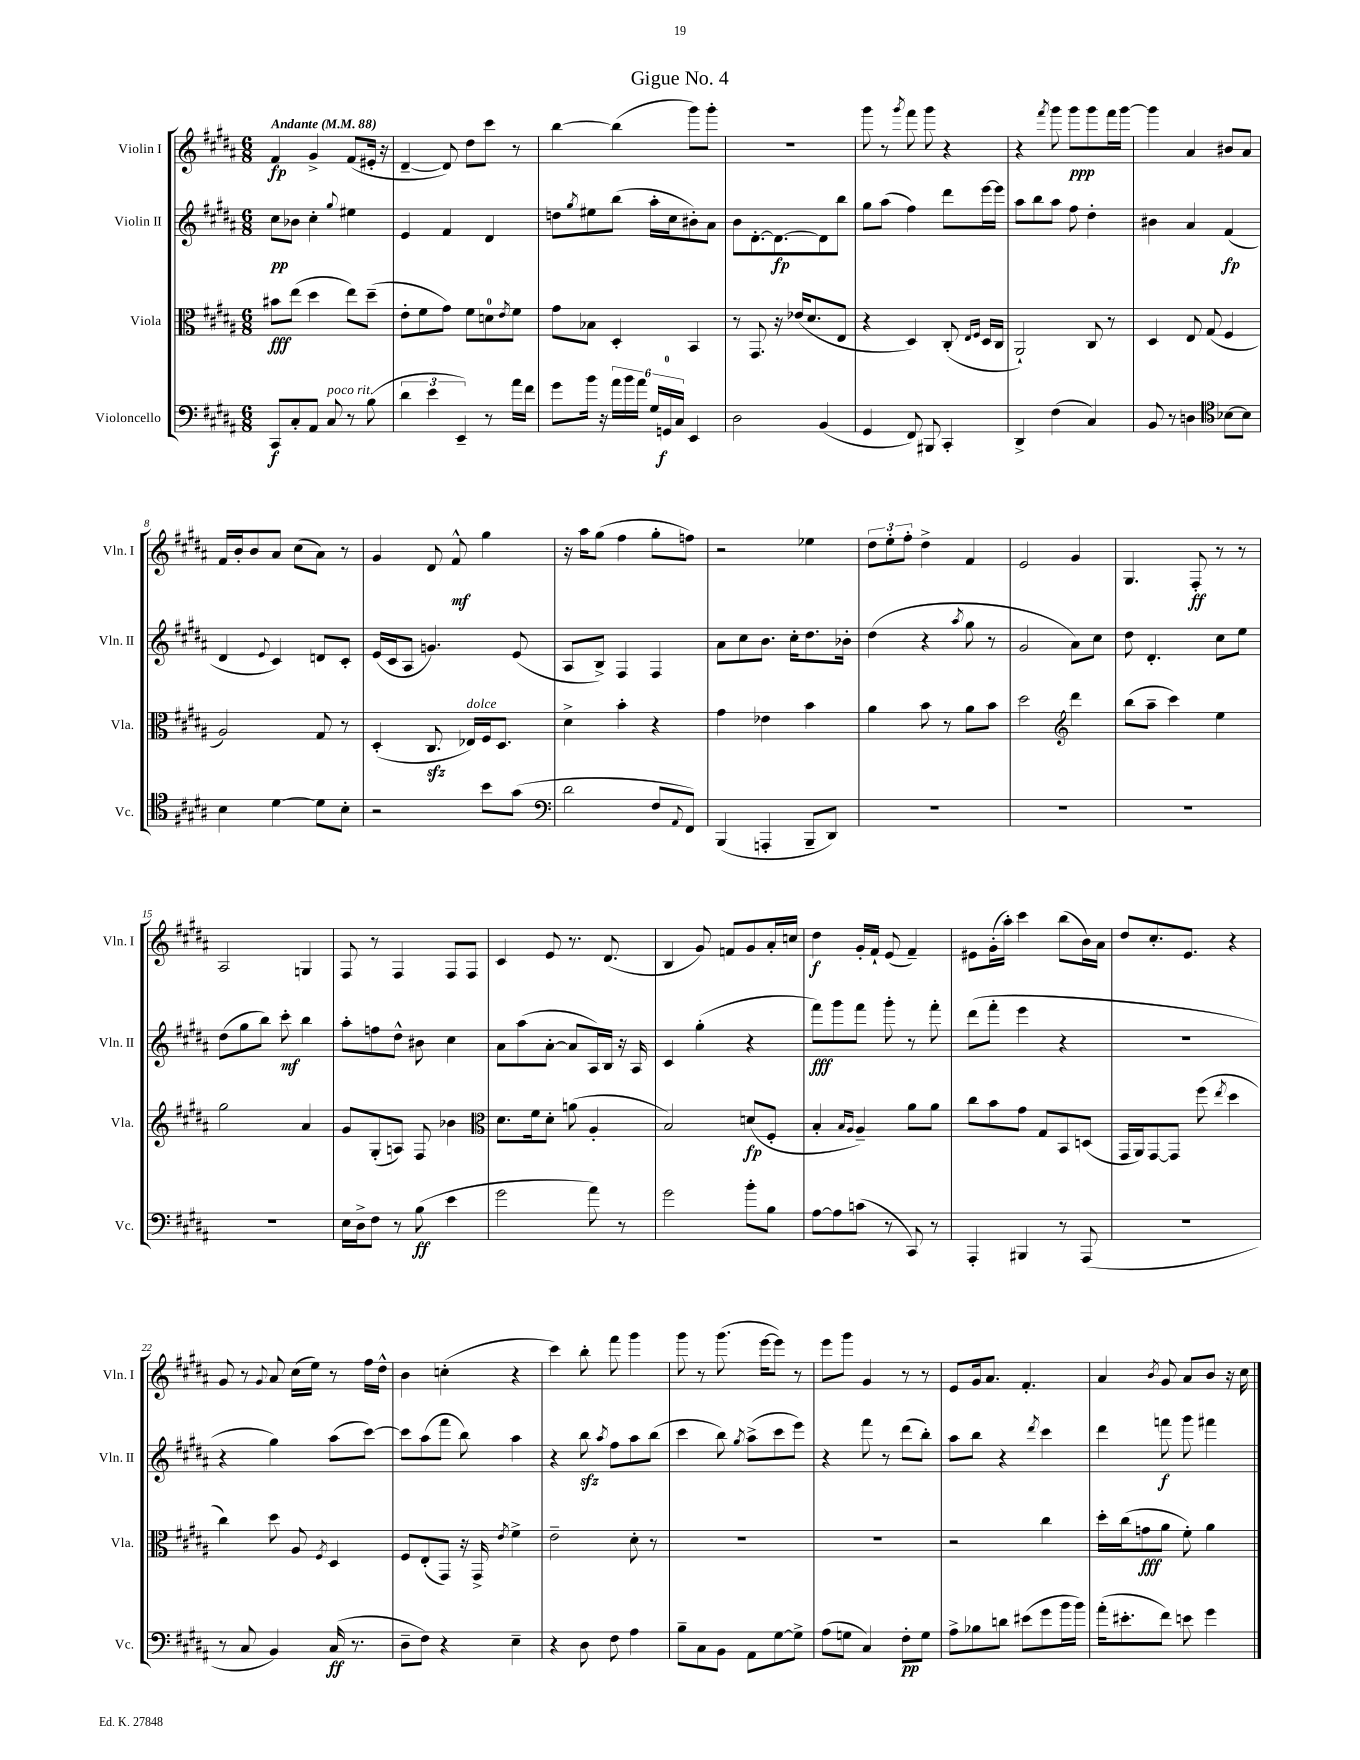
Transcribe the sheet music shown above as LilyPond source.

\header { title = "Gigue No. 4" }
<<
\new StaffGroup <<
\new Staff = "s0" \with { instrumentName = "Violin I" shortInstrumentName = "Vln. I" } {
    \clef treble \key b \major \numericTimeSignature \time 6/8 \tempo "Andante" 4 = 88
    fis'4\fp gis'4-> fis'8( eis'16-. r16 |
    dis'4~-- dis'8) dis''8 cis'''8 r8 |
    b''4~ b''4( gis'''8) gis'''8-. |
    R2. |
    gis'''8 r8 \acciaccatura { gis'''8 } fis'''8 gis'''8 r4 |
    r4 \acciaccatura { fis'''8 } gis'''8 gis'''8\ppp gis'''8 fis'''16 gis'''16~ |
    gis'''4 ais'4 bis'8 ais'8 |
    fis'16 b'16-. b'8 ais'8 cis''8( ais'8) r8 |
    gis'4 dis'8 fis'8-^\mf gis''4 |
    r16 ais''16 gis''8( fis''4 gis''8-. f''8) |
    r2 ees''4 |
    \tuplet 3/2 { dis''8 e''8-. fis''8-. } dis''4-> fis'4 |
    e'2 gis'4 |
    gis4. fis8-.\ff r8 r8 |
    ais2 g4 |
    fis8 r8 fis4 fis8 fis8 |
    cis'4 e'8 r8. dis'8.( |
    b4 gis'8) f'8 gis'8 ais'16-. c''16 |
    dis''4\f gis'16-. fis'16-! e'8( fis'4--) |
    eis'8 gis'16-.( ais''16-.) cis'''4 b''8( b'16) ais'16 |
    dis''8 cis''8.-. e'8. r4 |
    gis'8 r8 \appoggiatura { gis'8 } ais'8 cis''16( e''16) r8 fis''16 dis''16-^ |
    b'4 c''4-.( r4 |
    cis'''4) b''8-. fis'''8 gis'''4 |
    gis'''8 r8 gis'''8.( e'''16~ e'''8) r8 |
    e'''8 gis'''8 gis'4 r8 r8 |
    e'8 gis'16 ais'8. fis'4.-. |
    ais'4 \acciaccatura { b'8 } gis'8 ais'8 b'8 r16 cis''16 \bar "|." |
}
\new Staff = "s1" \with { instrumentName = "Violin II" shortInstrumentName = "Vln. II" } {
    \clef treble \key b \major \numericTimeSignature \time 6/8
    cis''8\pp bes'8 cis''4-. \appoggiatura { gis''8 } eis''4 |
    e'4 fis'4 dis'4 |
    d''8 \acciaccatura { gis''8 } eis''8 b''8( ais''16-. cis''16 bis'8-.) ais'8 |
    b'8 dis'8.~-. dis'8.~\fp dis'8 b''8 |
    gis''8 ais''8( fis''4) dis'''8 e'''16~ e'''16 |
    ais''8 b''8 ais''8 fis''8 dis''4-. |
    bis'4 ais'4 fis'4\fp( |
    dis'4 \appoggiatura { e'8 } cis'4) d'8 cis'8-. |
    e'16( cis'16 ais8 g'4.) e'8( |
    ais8 b8->) fis4 fis4 |
    ais'8 cis''8 b'8. cis''16-. dis''8. bes'16-. |
    dis''4( r4 \acciaccatura { ais''8 } gis''8 r8 |
    gis'2 ais'8) cis''8 |
    dis''8 dis'4.-. cis''8 e''8 |
    dis''8( gis''8 b''8) cis'''8-.\mf b''4 |
    ais''8-. f''8 dis''8-^ bis'8 cis''4 |
    ais'8 ais''8( ais'8~-. ais'8 ais16) b16 r16 ais16 |
    cis'4 gis''4-.( r4 |
    fis'''8\fff) gis'''8 fis'''8 gis'''8-. r8 fis'''8-. |
    dis'''8( fis'''8-. e'''4 r4 |
    R2. |
    r4 gis''4) ais''8( cis'''8~) |
    cis'''8 ais''8( fis'''8 b''8) ais''4 |
    r4 b''8\sfz \acciaccatura { ais''8 } fis''8 ais''8 b''8( |
    cis'''4 b''8) \acciaccatura { gis''8 } ais''8->( cis'''8 e'''8) |
    r4 fis'''8 r8 dis'''8( b''8-.) |
    ais''8 b''8 r4 \acciaccatura { dis'''8 } cis'''4 |
    dis'''4 f'''8\f gis'''8 fis'''4 \bar "|." |
}
\new Staff = "s2" \with { instrumentName = "Viola" shortInstrumentName = "Vla." } {
    \clef alto \key b \major \numericTimeSignature \time 6/8
    bis'8\fff e''8( dis''4 e''8) dis''8--( |
    e'8-. fis'8 gis'8) fis'8 d'8-0 \acciaccatura { e'8 } fis'8 |
    gis'8 bes8 dis4-. b,4 |
    r8 gis,8. r16 ees'16( dis'8. e8 |
    r4 dis4) cis8-.( \grace { e16 fis16 } dis16 cis16 |
    ais,2-!) cis8 r8 |
    dis4 e8 gis8( fis4 |
    ais2) gis8 r8 |
    dis4-.( cis8.\sfz ees16^\markup { \italic "dolce" }) fis16 dis8. |
    dis'4-> b'4-. r4 |
    gis'4 ees'4 b'4 |
    ais'4 b'8 r8 ais'8 b'8 |
    dis''2 \clef treble dis'''4 |
    b''8( ais''8-- cis'''4) e''4 |
    gis''2 ais'4 |
    gis'8 gis8-.( a8) fis8 bes'4 |
    \clef alto dis'8. fis'16 dis'8-. a'8( ais4-. |
    b2) d'8\fp( fis8-. |
    b4-. \grace { b16 ais16 } ais4--) ais'8 ais'8 |
    cis''8 b'8 gis'8 gis8 b,8 d8( |
    gis,16 ais,16) gis,8~ gis,8 fis''8( \acciaccatura { e''8 } dis''4 |
    cis''4) dis''8 ais8 \acciaccatura { fis8 } dis4 |
    fis8 e8-.( gis,8) r16 gis,16-> \acciaccatura { e'8 } fis'4-> |
    e'2-- dis'8-. r8 |
    R2. |
    R2. |
    r2 cis''4 |
    dis''16-. cis''16( g'8\fff ais'8 fis'8-.) ais'4 \bar "|." |
}
\new Staff = "s3" \with { instrumentName = "Violoncello" shortInstrumentName = "Vc." } {
    \clef bass \key b \major \numericTimeSignature \time 6/8
    cis,8\f cis8-. ais,8 cis8^\markup { \italic "poco rit." } r8 b8( |
    \tuplet 3/2 { dis'4 e'4 e,4--) } r8 ais'16 fis'16 |
    gis'8 b'16 r16 \tuplet 6/4 { ais'16 b'16 ais'16 gis16 g,16-0\f cis16 } e,4 |
    dis2 b,4( |
    gis,4 fis,8) bis,,8 cis,4-. |
    dis,4-> fis4( cis4) |
    b,8 r8 d4 \clef tenor bes8~ bes8 |
    b4 dis'4~ dis'8 b8-. |
    r2 b'8 gis'8( |
    \clef bass dis'2 fis8 \appoggiatura { ais,8 } fis,8) |
    b,,4( a,,4-. b,,8-- dis,8) |
    R2. |
    R2. |
    R2. |
    R2. |
    e16 dis16-> fis8 r8 b8\ff( e'4 |
    gis'2 ais'8) r8 |
    gis'2 b'8-. b8 |
    ais8~ ais8 c'8( r8 cis,8) r8 |
    ais,,4-. bis,,4 r8 ais,,8( |
    R2. |
    r8 cis8 b,4) cis16\ff( r8. |
    dis8-- fis8) r4 e4-- |
    r4 dis8 fis8 ais4 |
    b8-- cis8 b,8 ais,8 gis8~ gis8-> |
    ais8( g8 cis4) fis8-.\pp g8 |
    ais8-> bes8 d'8 eis'8( gis'8 b'16 b'16) |
    ais'16-.( eis'8.-. fis'8) e'8 gis'4 \bar "|." |
}
>>
>>
